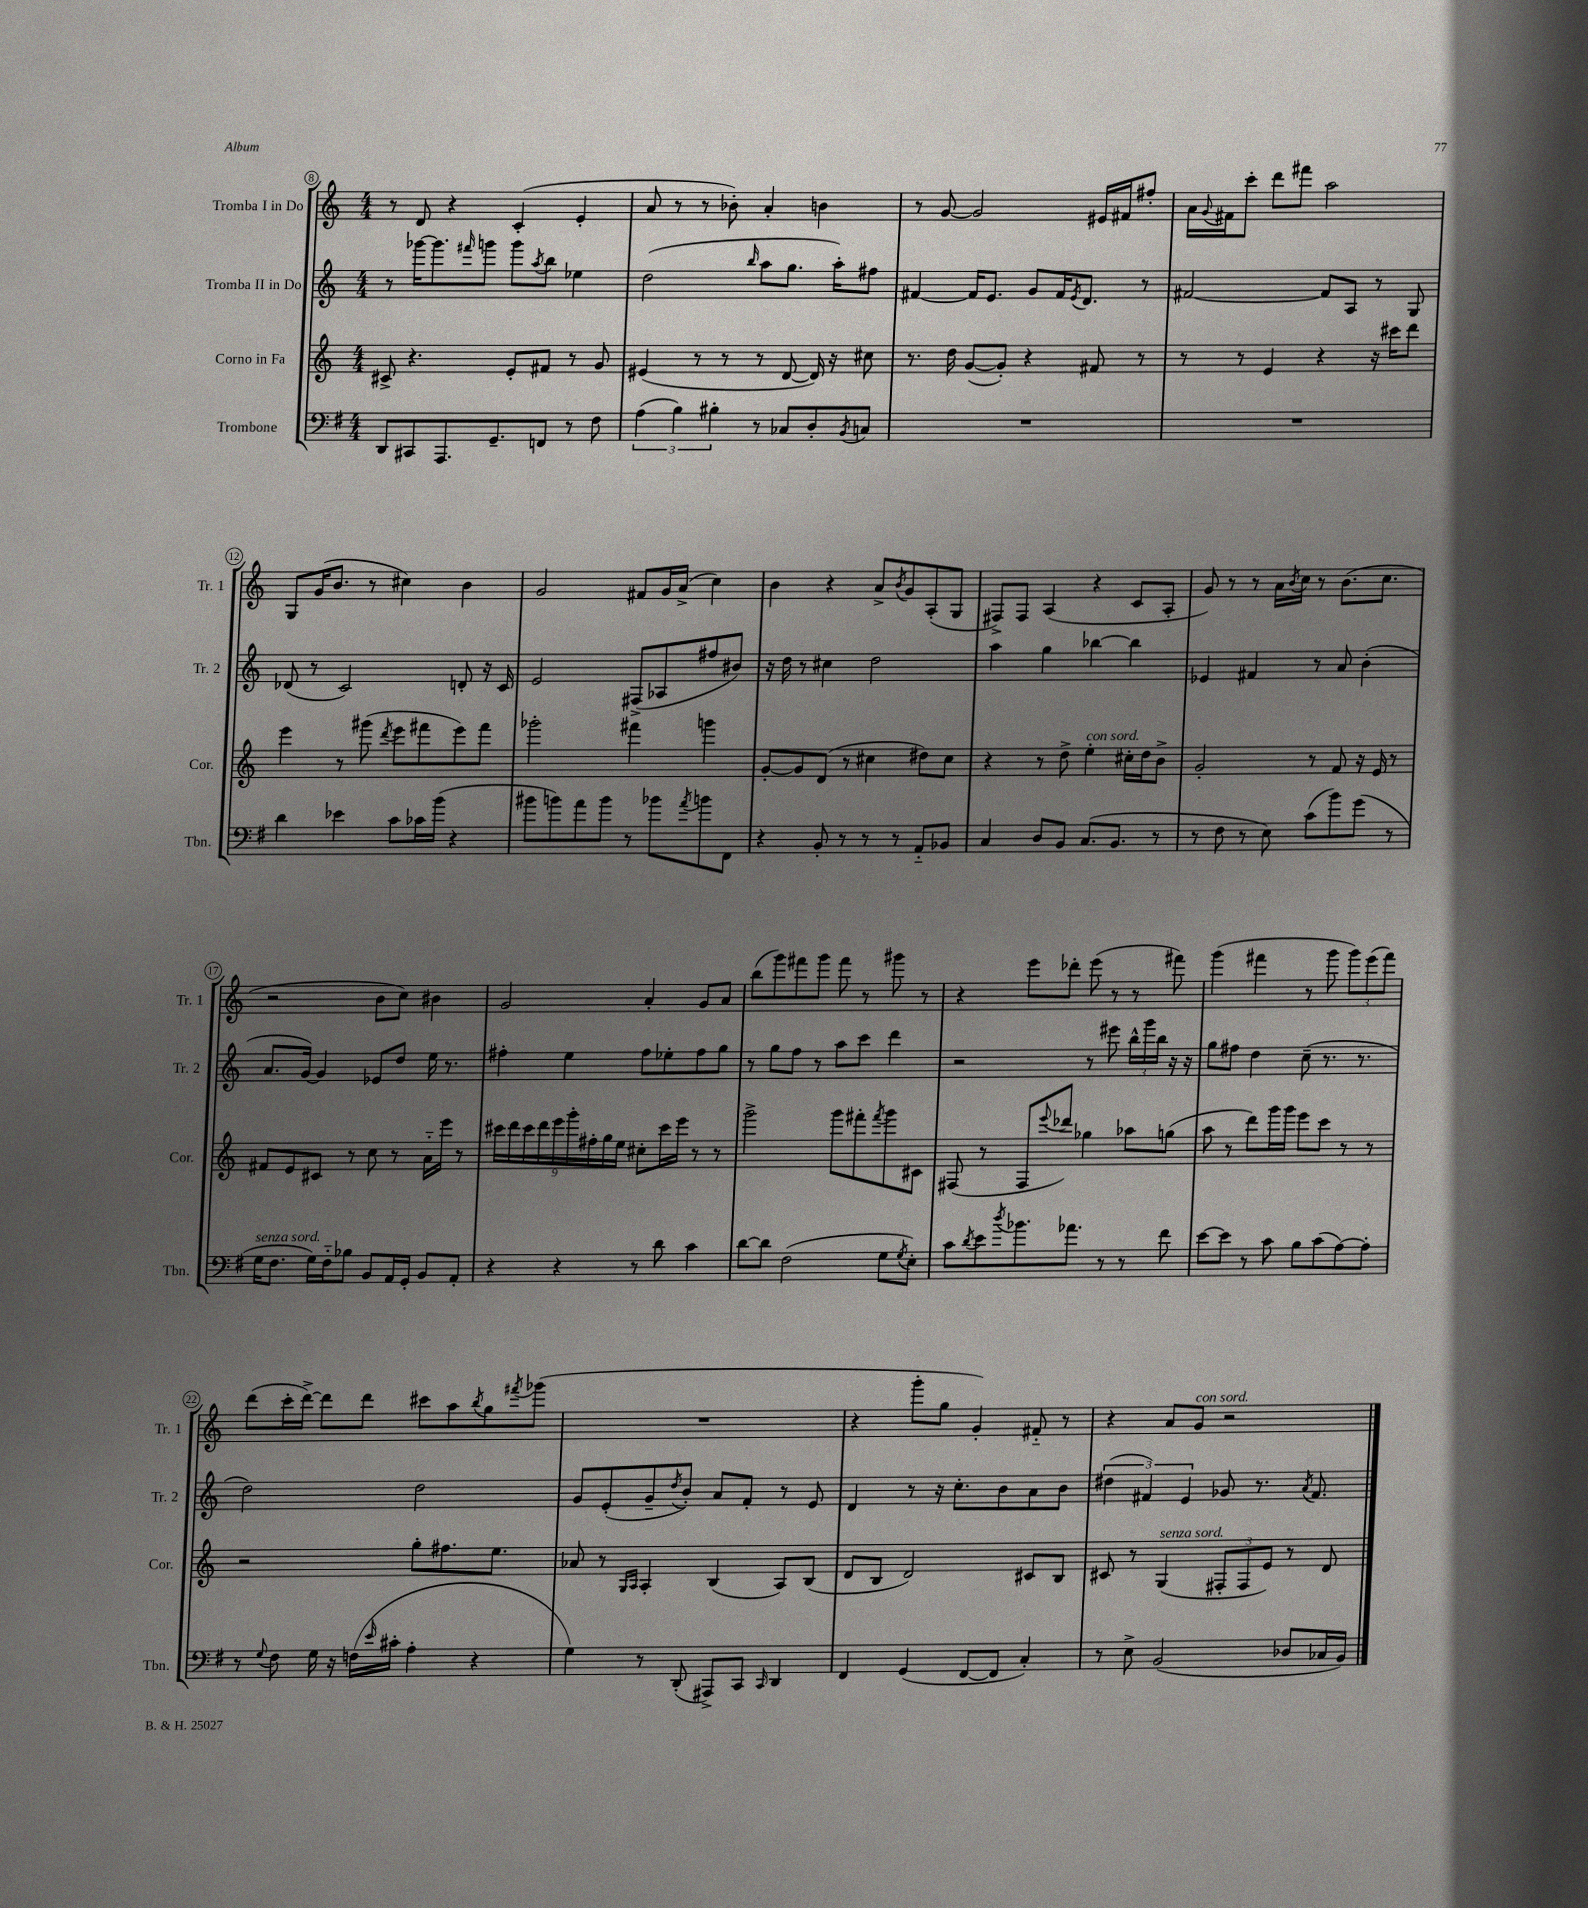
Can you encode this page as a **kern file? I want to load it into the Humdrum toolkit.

**kern	**kern	**kern	**kern
*staff4	*staff3	*staff2	*staff1
*clefF4	*clefG2	*clefG2	*clefG2
*k[f#]	*k[]	*k[]	*k[]
*M4/4	*M4/4	*M4/4	*M4/4
8DD/L	8c#^/	8r	8r
8CC#/	4.r	[16ggg-\LK	8d/
.	.	8.ggg-\]	.
8.AAA/	.	.	4r
.	.	16qqfff#/	.
.	.	8ggg\J	.
8.GG~/	.	.	.
.	8e'/L	8ggg\L	(4c'/
.	.	8qaa/	.
8FF/J	8f#/J	8bb\J	.
8r	8r	4ee-\	4e'/
8F#\	8g/	.	.
=	=	=	=
(6A\	(4e#/	(2dd\	8a/
.	.	.	8r
6B\)	.	.	.
.	8r	.	8r
6B#'\	.	.	.
.	8r	.	8b-'\)
.	.	16qqbb/	.
8r	8r	8aa\L	4a'/
8C-/L	[8d/	8.gg\J	.
8D'/	16d/])	.	4b\
.	16r	16aa'\LK)	.
8qBB/	.	.	.
8C/J	8cc#\	8ff#\J	.
=	=	=	=
1r	8.r	[4f#/	8r
.	.	.	[8g/
.	16dd\	.	.
.	([8g/L	16f#/]LK	2g/]
.	.	8.e/J	.
.	8g'/]J)	.	.
.	4r	8g/L	.
.	.	16f#/K	.
.	.	8qe/	.
.	.	8.d/J	.
.	8f#/	.	16e#/LL
.	.	.	16f#/J
.	8r	8r	8ff#'/J
=	=	=	=
1r	8r	[2f#/	16a\LL
.	.	.	8qqg/
.	.	.	16f#\J
.	8r	.	8ccc'\J
.	4e/	.	8ddd\L
.	.	.	8fff#\J
.	4r	8f#/]L	2aa\
.	.	8A/J	.
.	16r	8r	.
.	16ccc#\LK	.	.
.	8ddd\J	8G/	.
=	=	=	=
4d\	4eee\	(8d-/	8G/L
.	.	8r	(16g/K
.	.	.	8.b/J
4e-\	8r	2c/)	.
.	(8ggg#\	.	8r
.	8qddd/	.	.
8c\L	8eee\L	.	4cc#\)
16c-\L	8fff#\	.	.
(16b\JJ	.	.	.
4r	8eee\)	8d'/	4b\
.	8fff#\J	16r	.
.	.	16c/	.
=	=	=	=
8b#\L	2ggg-'\	2e/	2g/
8b\)	.	.	.
8a\	.	.	.
8b\J	.	.	.
8r	4fff#\	(8F#^/L	8f#/L
8b-\L	.	8A-/	16g/L
.	.	.	(16a^/JJ
8qa/	.	.	.
8b\	4ggg\	8ff#/	4cc\)
8FF#\J	.	8b#/J)	.
=	=	=	=
4r	[8g'/L	16r	4b\
.	.	16dd\	.
.	8g/]	8r	.
8BB'/	(8d/J	4cc#\	4r
8r	8r	.	.
8r	4cc#\	2dd\	8a^/L
.	.	.	8qb/
8r	.	.	8g/
8AA'~/L	8dd#\L)	.	(8A'/
8BB-/J	8cc#\J	.	8G/J
=	=	=	=
4C/	4r	4aa\	8F#^/L)
.	.	.	8F#/J
8D/L	8r	4gg\	(4A/
8BB/J	8dd^\	.	.
(8.C/L	4ee'\	[4bb-\	4r
8.BB/J	.	.	.
.	16cc#'\LL	4bb-\]	8c/L
.	16dd\J	.	.
8r	8b^\J	.	8A'/J
=	=	=	=
8r	2g'/	4e-/	8g/)
8F#\	.	.	8r
8r	.	4f#/	8r
8E\)	.	.	16a\LL
.	.	.	8qb/
.	.	.	16cc\JJ
(8c\L	8r	8r	8r
8b\)	8f/	8a/	(8.b\L
(8g\J	16r	(4b'\	.
.	16e/	.	8.cc\J
8r	8r	.	.
=	=	=	=
16G\LK	8f#/L	8.a/L	2r
8.F#\J	.	.	.
.	8e/	.	.
.	.	[16g/Jk)	.
16G\LL)	8c#/J	4g/]	.
16F#'~\J	.	.	.
8B-\J	8r	.	.
8BB/L	8cc\	8e-/L	8b\L
16AA/L	8r	8dd/J	8cc\J)
16GG'/JJ	.	.	.
8BB/L	16a'~\LL	16ee\	4b#\
.	16eee\JJ	8.r	.
8AA'/J	8r	.	.
=	=	=	=
4r	18ccc#\LL	4ff#'\	2g/
.	18ddd\	.	.
.	18ccc#\	.	.
.	18ddd\	.	.
.	18eee\	.	.
4r	.	4ee\	.
.	18ggg'\	.	.
.	18ff#'\	.	.
.	18gg\	.	.
.	18ee\JJ	.	.
8r	8cc#'\L	8ff#\L	4a'/
8d\	16ccc#\L	8ee-'\	.
.	16eee\JJ	.	.
4c\	8r	8ff#\	8g/L
.	8r	8gg\J	8a/J
=	=	=	=
[8d\L	2ggg^\	8r	(8bb\L
8d\]J	.	8gg\L	8ggg\)
(2F#\	.	8ff\J	8fff#\
.	.	8r	8ggg\J
.	8ggg\L	8aa\L	8fff#\
.	8fff#'\	8ccc\J	8r
.	8qfff#/	.	.
8G\L	8ggg\	4ddd\	8ggg#\
8qG/	.	.	.
8E'\J)	8c#\J	.	8r
=	=	=	=
8c\L	(8F#/	2r	4r
8qd/	.	.	.
8e\	8r	.	.
8qdd/	.	.	.
8.b-\	8F#/L	.	8eee\L
.	8qqeee/	.	.
.	8ddd-/J)	.	8ddd-'\J
8.a-\J	.	.	.
.	4gg-\	8r	(8eee\
8r	.	8eee#\	8r
8r	8aa-\L	24bb^^\LL	8r
.	.	24ggg\	.
.	.	24bb\JJ	.
8f#\	(8gg\J	16r	8fff#\)
.	.	16r	.
=	=	=	=
[8e\L	8aa\	8gg\L	(4ggg\
8e\]J	8r	8ff#\J	.
8r	8ddd\L)	4dd\	4fff#\
8c\	16ggg\L	.	.
.	16ggg\JJ	.	.
8B\L	8eee\L	(8cc~\	8r
(8c\	8ccc\J	8.r	8ggg\
[8A\)	8r	.	12ggg\L)
.	.	8.r	.
.	.	.	(12eee\
8A'\]J	8r	.	.
.	.	.	12fff#\J)
=	=	=	=
8r	2r	2dd\)	(8ddd\L
8qqG/	.	.	.
8F#\	.	.	16ccc'\L
.	.	.	[16ddd^\JJ)
16G\	.	.	8ddd\]L
16r	.	.	.
(16F\LL	.	.	8ddd\J
16qqe/	.	.	.
16c#'\JJ	.	.	.
4A'\	8gg'\L	2dd\	8ccc#\L
.	8.ff#\	.	8aa\
.	.	.	8qbb/
4r	.	.	8gg\
.	8.ee\J	.	.
.	.	.	8qfff#/
.	.	.	(8ggg-\J
=	=	=	=
4G\)	8a-/	8g/L	1r
.	8r	(8e'/	.
.	16qqG/LL	.	.
.	16qqA/JJ	.	.
8r	4A'/	8g~/	.
.	.	8qdd/	.
(8DD'/	.	8b'/J)	.
8AAA#^/L)	(4B/	8a/L	.
8CC/J	.	8f'/J	.
16qqCC/	.	.	.
4DD/	8A/L)	8r	.
.	(8B/J	8e/	.
=	=	=	=
4FF#/	8d/L	4d/	4r
.	8B/J	.	.
(4GG/	2d/)	8r	8ggg'\L
.	.	16r	8gg\J
.	.	8.cc'\L	.
[8FF#/L	.	.	4g'/)
8FF#/]J	.	8b\	.
4C'/)	8c#/L	8a\	8f#'~/
.	8B/J	8b\J	8r
=	=	=	=
8r	8c#/	(6dd#\	4r
8E^\	8r	.	.
.	.	6f#/)	.
(2BB/	(4G/	.	8a/L
.	.	6e/	.
.	.	.	8g/J
.	12F#'/L	8g-/	2r
.	12F#/	.	.
.	.	8.r	.
.	12e/J)	.	.
8D-/L	8r	.	.
.	.	8qa/	.
.	.	8.f#/	.
16C-/L	8d/	.	.
16BB/JJ)	.	.	.
==	==	==	==
*-	*-	*-	*-
